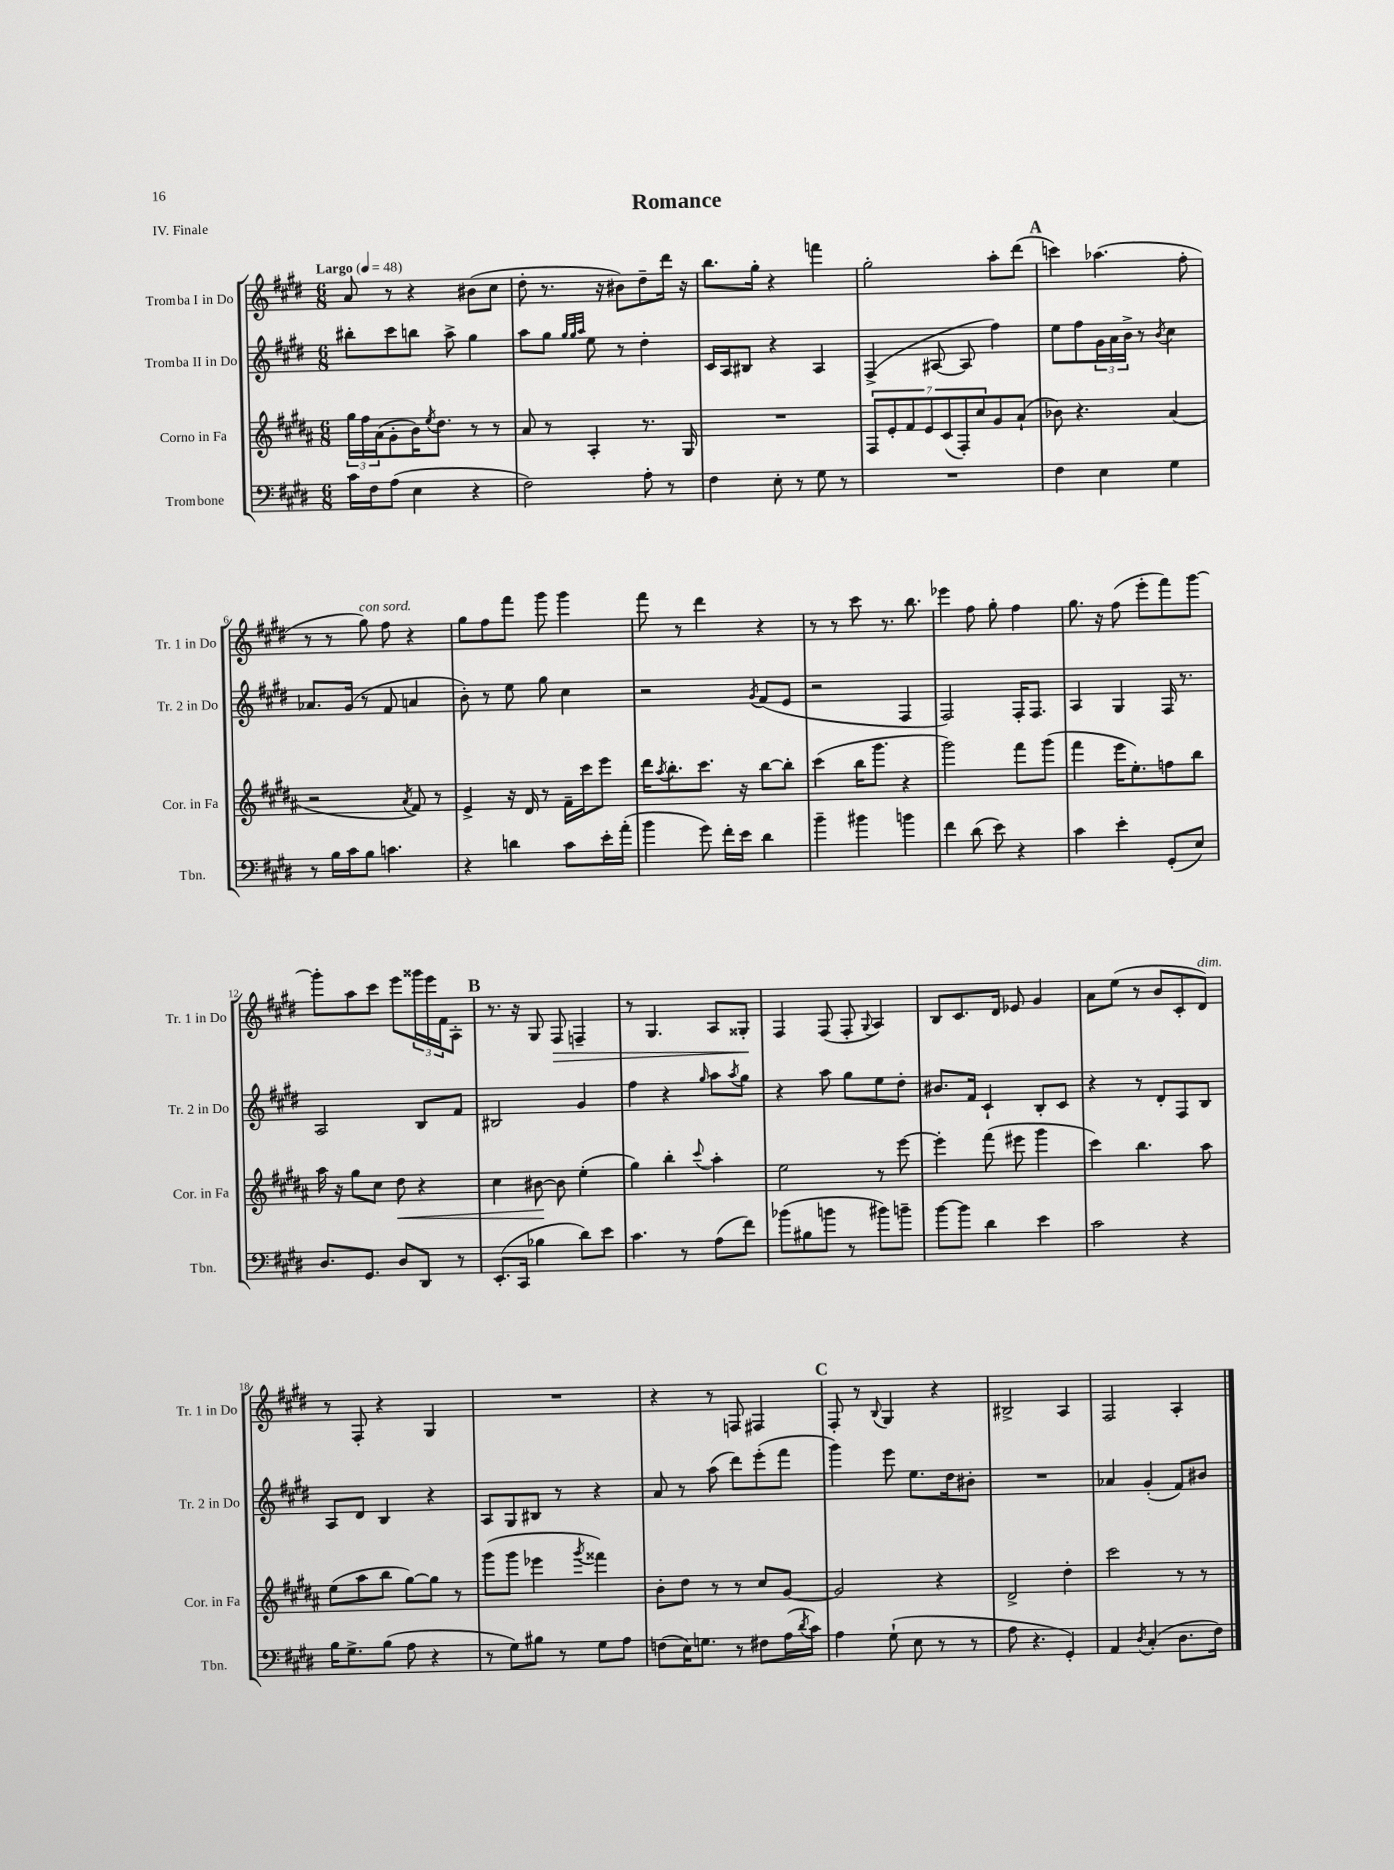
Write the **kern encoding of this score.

**kern	**kern	**dynam	**kern	**kern	**dynam
*part4	*part3	*part3	*part2	*part1	*part1
*staff4	*staff3	*staff3	*staff2	*staff1	*staff1
*I"Trombone	*I"Corno in Fa	*	*I"Tromba II in Do	*I"Tromba I in Do	*
*I'Tbn.	*I'Cor. in Fa	*	*I'Tr. 2 in Do	*I'Tr. 1 in Do	*
*clefF4	*clefG2	*	*clefG2	*clefG2	*
*k[f#c#g#d#]	*k[f#c#g#d#a#]	*	*k[f#c#g#d#]	*k[f#c#g#d#]	*
*M6/8	*M6/8	*	*M6/8	*M6/8	*
*MM48	*MM48	*	*MM48	*MM48	*
=1	=1	=1	=1	=1	=1
!	!	!	!	!LO:TX:a:B:t=Largo	!
16c#\LL	24gg#\LL	.	8bb#X'\L	8a/	.
.	24ff#\	.	.	.	.
16F#\J	.	.	.	.	.
.	(24a#\J	.	.	.	.
(8A\J	8g#'\	.	8ccc#\	8r	.
4E\	16b\K)	.	8bbn\J	4r	.
.	8qee/	.	.	.	.
.	8.dd#\J	.	.	.	.
.	.	.	8aa^\	.	.
4r	8r	.	4gg#\	(8b#X\L	.
.	8r	.	.	8cc#\J	.
=2	=2	=2	=2	=2	=2
2F#\)	8a#/	.	8aa\L	8dd#'\	.
.	8r	.	8gg#\J	8.r	.
.	.	.	32qqgg#/LLL	.	.
.	.	.	32qqgg#/	.	.
.	.	.	32qqaa/JJJ	.	.
.	4A#'/	.	8ee\	.	.
.	.	.	.	16r	.
.	.	.	8r	8b#X\L)	.
8A'\	8.r	.	4dd#'\	8dd#~\	.
8r	.	.	.	16ddd#\Jk	.
.	16G#/	.	.	16r	.
=3	=3	=3	=3	=3	=3
4F#\	2.r	.	16c#/LL	8.bb\L	.
.	.	.	16A/J	.	.
.	.	.	8B#X/J	.	.
.	.	.	.	16gg#'\Jk	.
8E'\	.	.	4r	4r	.
8r	.	.	.	.	.
8G#\	.	.	4A/	4fffn\	.
8r	.	.	.	.	.
=4	=4	=4	=4	=4	=4
2.r	14F#/L	.	(4F#^/	2gg#'\	.
.	14e'/	.	.	.	.
.	14f#/	.	.	.	.
.	14e/	.	.	.	.
.	.	.	[8A#X/	.	.
.	(14c#/	.	.	.	.
.	14F#'/)	.	.	.	.
.	.	.	8A#/]	.	.
.	14cc#/	.	.	.	.
.	8g#/	.	4ff#\)	8aa'\L	.
.	(8a#`/J	.	.	(8ddd#\J	.
!!LO:REH:place=s1:t=A
=5	=5	=5	=5	=5	=5
4F#\	8b-X\)	.	8ee\L	4cccn\)	.
.	4.r	.	8ff#\	.	.
4E\	.	.	24g#\L	(4.aa-X\	.
.	.	.	24a\	.	.
.	.	.	24b^\JJ	.	.
.	.	.	8r	.	.
.	.	.	8qb/	.	.
4G#\	(4a#/	.	4cc#\	.	.
.	.	.	.	8ff#'\	.
!!LO:LB:g=z
=6	=6	=6	=6	=6	=6
8r	2r	.	8.a-X/L	8r	.
16B\LL	.	.	.	8r	.
16c#\J	.	.	(16g#/Jk	.	.
!	!	!	!	!LO:TX:a:i:t=con sord.	!
8B\J	.	.	8r	8gg#\)	.
4.cn\	.	.	8f#/	8ff#\	.
.	8qa#/	.	.	.	.
.	8f#/)	.	4an/	4r	.
.	8r	.	.	.	.
=7	=7	=7	=7	=7	=7
4r	4e^/	.	8b'\)	8gg#\L	.
.	.	.	8r	8ff#\	.
4dn\	16r	.	8ee\	8fff#\J	.
.	16d#/	.	.	.	.
.	8r	.	8gg#\	8ggg#\	.
8c#\L	16f#~\LL	.	4cc#\	4ggg#\	.
.	16ccc#\J	.	.	.	.
16e'\L	8eee\J	.	.	.	.
(16a'\JJ	.	.	.	.	.
=8	=8	=8	=8	=8	=8
4b\	16ddd#\KL	.	2r	8fff#\	.
.	8qaa#/	.	.	.	.
.	8.bb'\	.	.	.	.
.	.	.	.	8r	.
8g#\)	8.ccc#\J	.	.	4ddd#\	.
16f#'\LL	.	.	.	.	.
16e\JJ	16r	.	.	.	.
.	.	.	8qg#/	.	.
4d#\	[8bb\L	.	(8f#/L	4r	.
.	8bb'\J]	.	8e/J	.	.
=9	=9	=9	=9	=9	=9
4b~\	(4ccc#\	.	2r	8r	.
.	.	.	.	8r	.
4b#X\	16bb\KL	.	.	8ccc#\	.
.	8.ggg#\J	.	.	.	.
.	.	.	.	8.r	.
4bn\	4r	.	4F#/	.	.
.	.	.	.	8.bb\	.
=10	=10	=10	=10	=10	=10
4f#\	2ggg#\)	.	2F#/)	4eee-X\	.
(8d#\	.	.	.	8ff#\	.
8e\)	.	.	.	8gg#'\	.
4r	8fff#\L	.	16F#'/KL	4ff#\	.
.	.	.	8.F#/J	.	.
.	(8ggg#\J	.	.	.	.
=11	=11	=11	=11	=11	=11
4c#\	4fff#\	.	4A/	8.gg#\	.
.	.	.	.	16r	.
4e'\	16eee\KL	.	4G#/	(8ff#\	.
.	8.ee'\)	.	.	.	.
.	.	.	.	8eee'\L	.
(8GG#'/L	8ffn\	.	16F#/	8fff#\)	.
.	.	.	8.r	.	.
8E/J)	8bb\J	.	.	[8ggg#\J	.
!!LO:LB:g=z
=12	=12	=12	=12	=12	=12
8.D#/L	16aa#\	.	2A/	8ggg#'\L]	.
.	16r	.	.	.	.
.	8gg#\L	.	.	8aa\	.
8.GG#/J	.	.	.	.	.
.	8cc#\J	.	.	8ccc#\J	.
!	!	!LO:HP:b	!	!	!
8D#/L	8dd#\	<	.	8eee\L	.
8DD#/J	4r	.	8B/L	24ggg##X\L	.
.	.	.	.	24eee\	.
.	.	.	.	24f#\J	.
8r	.	.	8f#/J	8A'\J	.
!!LO:REH:place=s1:t=B
=13	=13	=13	=13	=13	=13
(8.EE'/L	4cc#\	.	2B#X/	8.r	.
16CC#/Jk	.	.	.	16r	.
4B-X\	[8b#X\	.	.	8G#/	.
!	!	!	!	!	!LO:HP:b
.	8b#\]	[	.	8F#/	>
8d#\L)	(4ee'\	.	4g#/	4Fn~/	.
8e\J	.	.	.	.	.
=14	=14	=14	=14	=14	=14
4.c#\	4gg#\)	.	4ff#\	8r	.
.	.	.	.	4.G#/	.
.	4bb'\	.	4r	.	.
8r	.	.	.	.	.
.	8qqccc#/	.	16qqgg#/	.	.
(8A\L	4aa#'\	.	8aa\L	8A/L	.
.	.	.	8qaa/	.	.
8f#\J)	.	.	8gg#\J	8G##X'/J	.
.	.	.	.	.	]
=15	=15	=15	=15	=15	=15
(8b-X\L	2ee\	.	4r	4F#/	.
8B#X\	.	.	.	.	.
8bn\J	.	.	8aa\	(8F#/	.
8r	.	.	8gg#\L	8F#'/	.
.	.	.	.	8qqG#/	.
8b#X\L)	8r	.	8ee\	4A/)	.
8bn~\J	[8eee\	.	8dd#'\J	.	.
=16	=16	=16	=16	=16	=16
[8b\L	4eee'\]	.	8.b#X/L	8B/L	.
8b\J]	.	.	.	8.c#/	.
.	.	.	16f#/Jk	.	.
4d#\	(8fff#\	.	4c#`/	.	.
.	.	.	.	16d#/Jk	.
.	8eee#X\	.	.	8e-X/	.
4e\	4ggg#\	.	8B'/L	4g#/	.
.	.	.	8c#/J	.	.
=17	=17	=17	=17	=17	=17
2c#\	4ccc#\)	.	4r	8a\L	.
.	.	.	.	(8ee\J	.
.	4.bb\	.	8r	8r	.
.	.	.	8d#'/L	8b/L	.
4r	.	.	8F#/	8c#'/	.
!	!	!	!	!LO:TX:a:i:t=dim.	!
.	8aa#\	.	8B/J	8d#/J)	.
!!LO:LB:g=z
=18	=18	=18	=18	=18	=18
16B\KL	(8ee\L	.	8A/L	8r	.
8.G#^\	.	.	.	.	.
.	8aa#\	.	8d#/J	8F#'/	.
(8B\J	8bb\J	.	4B/	4r	.
8A\	[8gg#\L)	.	.	.	.
4r	8gg#\J]	.	4r	4G#/	.
.	8r	.	.	.	.
=19	=19	=19	=19	=19	=19
8r	(8ggg#\L	.	8A/L	2.r	.
8G#\L)	8ggg#\J	.	8G#/	.	.
8B#X\J	4eee-X\	.	8B#X/J	.	.
8r	.	.	8r	.	.
.	8qggg#/	.	.	.	.
8G#\L	4fff##X\)	.	4r	.	.
8A\J	.	.	.	.	.
=20	=20	=20	=20	=20	=20
(8Fn\L	8b'\L	.	8a/	4r	.
16E\K)	8dd#\J	.	8r	.	.
8.Gn\J	.	.	.	.	.
.	8r	.	(8aa\	8r	.
8r	8r	.	8ddd#\L)	8Fn/	.
8F#X\L	8cc#/L	.	(8eee'\	4F#X/	.
(16A\L	[8g#/J	.	8fff#\J	.	.
8qd#/	.	.	.	.	.
16c#\JJ)	.	.	.	.	.
!!LO:REH:place=s1:t=C
=21	=21	=21	=21	=21	=21
4A\	2g#/]	.	4ggg#\)	8F#'/	.
.	.	.	.	8r	.
.	.	.	.	8qqB/	.
(8G#`\	.	.	8eee\	4G#/	.
8E\	.	.	8.ee\L	.	.
8r	4r	.	.	4r	.
.	.	.	16dd#\k	.	.
8r	.	.	8b#X'\J	.	.
=22	=22	=22	=22	=22	=22
8A\	2d#^/	.	2.r	2B#X^/	.
4.r	.	.	.	.	.
4GG#'/)	4dd#'\	.	.	4A/	.
=23	=23	=23	=23	=23	=23
4AA/	2ccc#\	.	4a-X/	2F#/	.
8qD#/	.	.	.	.	.
(4C#'/	.	.	(4g#'/	.	.
8.D#\L	8r	.	8f#/L)	4A'/	.
.	8r	.	8b#X/J	.	.
16F#\Jk)	.	.	.	.	.
==	==	==	==	==	==
*-	*-	*-	*-	*-	*-
